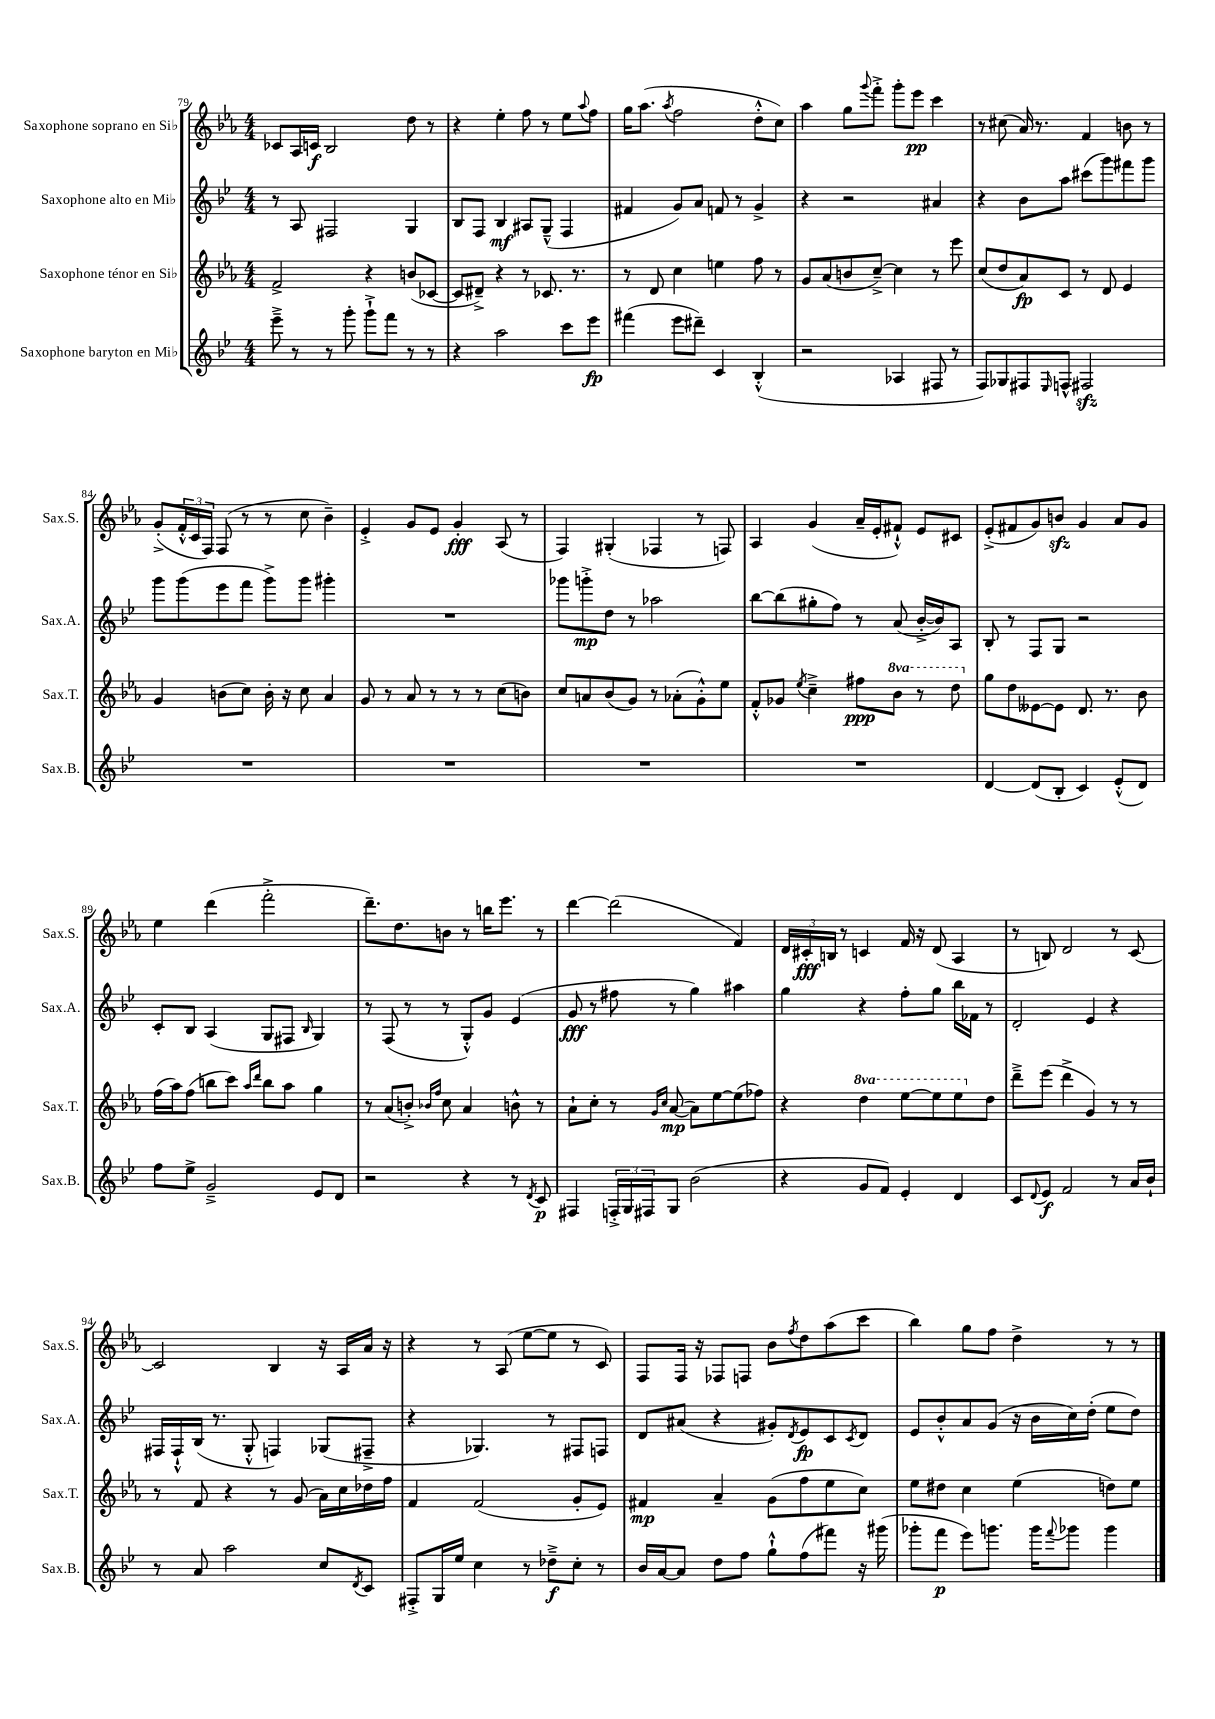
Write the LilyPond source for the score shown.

<<
\new StaffGroup <<
\new Staff = "s0" \with { instrumentName = "Saxophone soprano en Sib" shortInstrumentName = "Sax.S." } {
    \clef treble \key ees \major \numericTimeSignature \time 4/4
    ces'8 aes16 c'16\f bes2 d''8 r8 |
    r4 ees''4-. f''8 r8 ees''8 \appoggiatura { aes''8 } f''8 |
    g''16 aes''8.( \acciaccatura { aes''8 } f''2 d''8-.-^ c''8) |
    aes''4 g''8 \appoggiatura { g'''8 } f'''8-.-> g'''8-. ees'''8\pp c'''4 |
    r8 cis''8( aes'16) r8. f'4 b'8 r8 |
    g'8-.->( \tuplet 3/2 { f'16-.-^ c'16 f16) } f8( r8 r8 c''8 bes'4--) |
    ees'4-.-> g'8 ees'8 g'4-.\fff aes8( r8 |
    f4) gis4-.( fes4 r8 f8) |
    aes4 g'4( aes'16-- ees'16-. fis'8-!-^) ees'8 cis'8 |
    ees'8-.->( fis'8 g'8) b'8\sfz g'4 aes'8 g'8 |
    ees''4 d'''4( f'''2-.-> |
    d'''8.--) d''8. b'8 r8 b''16 ees'''8. r8 |
    d'''4~ d'''2( f'4) |
    \tuplet 3/2 { d'16 cis'16-.\fff b16 } r8 c'4 f'16 r16 d'8( aes4 |
    r8 b8) d'2 r8 c'8~ |
    c'2 bes4 r16 aes16 aes'16 r16 |
    r4 r8 aes8( ees''8~ ees''8 r8 c'8) |
    f8 f16 r16 fes8 f8 bes'8 \acciaccatura { f''8 } d''8 aes''8( c'''8 |
    bes''4) g''8 f''8 d''4-> r8 r8 \bar "|." |
}
\new Staff = "s1" \with { instrumentName = "Saxophone alto en Mib" shortInstrumentName = "Sax.A." } {
    \clef treble \key bes \major \numericTimeSignature \time 4/4
    r8 a8 fis2 g4 |
    bes8 f8 bes4\mf ais8 g8---^( f4 |
    fis'4 g'8) a'8 f'8 r8 g'4-> |
    r4 r2 ais'4 |
    r4 bes'8 a''8 cis'''8( g'''8) fis'''8 g'''8 |
    g'''8 g'''8( ees'''8 f'''8 g'''8->) g'''8 gis'''4-. |
    R1 |
    ges'''8 g'''8-.->\mp d''8 r8 aes''2 |
    bes''8~ bes''8( gis''8-. f''8) r8 a'8( bes'16~-.-> bes'16) a8 |
    bes8-. r8 f8 g8 r2 |
    c'8-. bes8 a4( g8 fis8 \grace { bes16 } g4) |
    r8 f8( r8 r8 g8-.-^) g'8 ees'4( |
    g'8\fff r8 fis''8 r8 g''4) ais''4 |
    g''4 r4 f''8-. g''8 bes''16 fes'16 r8 |
    d'2-. ees'4 r4 |
    fis16 fis16-!-^ bes16( r8. g8-.-^ f4) ges8( fis8---> |
    r4 ges4.) r8 fis8 f8 |
    d'8 ais'8( r4 gis'8-.) \acciaccatura { d'8 } ees'8\fp c'8 \acciaccatura { c'8 } d'8 |
    ees'8 bes'8-.-^ a'8 g'8( r16 bes'16 c''16) d''16-.( ees''8 d''8) \bar "|." |
}
\new Staff = "s2" \with { instrumentName = "Saxophone ténor en Sib" shortInstrumentName = "Sax.T." } {
    \clef treble \key ees \major \numericTimeSignature \time 4/4 \set Staff.ottavationMarkups = #ottavation-simple-ordinals
    f'2-> r4 b'8( ces'8~ |
    ces'8 dis'8--->) r4 r8 ces'8. r8. |
    r8 d'8 c''4 e''4 f''8 r8 |
    g'8 aes'8( b'8 c''8~--->) c''4 r8 ees'''8 |
    c''8( d''8 aes'8\fp) c'8 r8 d'8 ees'4 |
    g'4 b'8( c''8) b'16-. r16 c''8 aes'4 |
    g'8 r8 aes'8 r8 r8 r8 c''8( b'8) |
    c''8 a'8 bes'8( g'8) r8 aes'8-.( g'8-.-^) ees''8 |
    f'8-.-^ ges'8 \acciaccatura { ees''8 } c''4---> fis''8\ppp \ottava #1 bes''8 r8 d'''8 \ottava #0 |
    g''8 d''8 eeses'8~ eeses'8 d'8. r8. bes'8 |
    f''16( aes''16) f''8( b''8 c'''8) \grace { aes''16 d'''16 } b''8 aes''8 g''4 |
    r8 aes'8( b'8-.->) \grace { bes'16 f''16 } c''8 aes'4 b'8-^ r8 |
    aes'8-! c''8-. r8 \grace { g'16 c''16 } aes'8~\mp( aes'8) ees''8~ ees''8( fes''8) |
    r4 \ottava #1 d'''4 ees'''8~ ees'''8 ees'''8 \ottava #0 d''8 |
    d'''8---> ees'''8( d'''4-> g'4) r8 r8 |
    r8 f'8 r4 r8 g'8( aes'16) c''16 des''16 f''16 |
    f'4 f'2( g'8-. ees'8) |
    fis'4\mp aes'4-- g'8( f''8 ees''8 c''8) |
    ees''8 dis''8 c''4 ees''4( d''8) ees''8 \bar "|." |
}
\new Staff = "s3" \with { instrumentName = "Saxophone baryton en Mib" shortInstrumentName = "Sax.B." } {
    \clef treble \key bes \major \numericTimeSignature \time 4/4
    ees'''8---> r8 r8 g'''8-. g'''8-!-> f'''8 r8 r8 |
    r4 a''2 c'''8 ees'''8\fp |
    fis'''4( ees'''8 dis'''8--) c'4 bes4-.-^( |
    r2 aes4 fis8 r8 |
    f8) ges8 fis8 \grace { ees16 } f8-^ fis2\sfz |
    R1 |
    R1 |
    R1 |
    R1 |
    d'4~ d'8( bes8-. c'4) ees'8-.-^( d'8) |
    f''8 ees''8-> g'2---> ees'8 d'8 |
    r2 r4 r8 \acciaccatura { d'8 } c'8\p |
    fis4 \tuplet 3/2 { f16-.-> g16 fis16 } g8 bes'2( |
    r4 g'8 f'8) ees'4-. d'4 |
    c'8 \appoggiatura { d'8 } ees'8\f f'2 r8 a'16 bes'16-! |
    r8 a'8 a''2 c''8 \acciaccatura { d'8 } c'8 |
    fis8-.-> g16 ees''16 c''4 r8 des''8--->\f c''8-. r8 |
    bes'16 a'16~ a'8 d''8 f''8 g''8-!-^ f''8( fis'''8) r16 gis'''16( |
    ges'''8-. f'''8\p ees'''8) g'''8. g'''16 \appoggiatura { f'''8 } ges'''8 ges'''4 \bar "|." |
}
>>
>>
\layout { \context { \Score currentBarNumber = #79 } }
